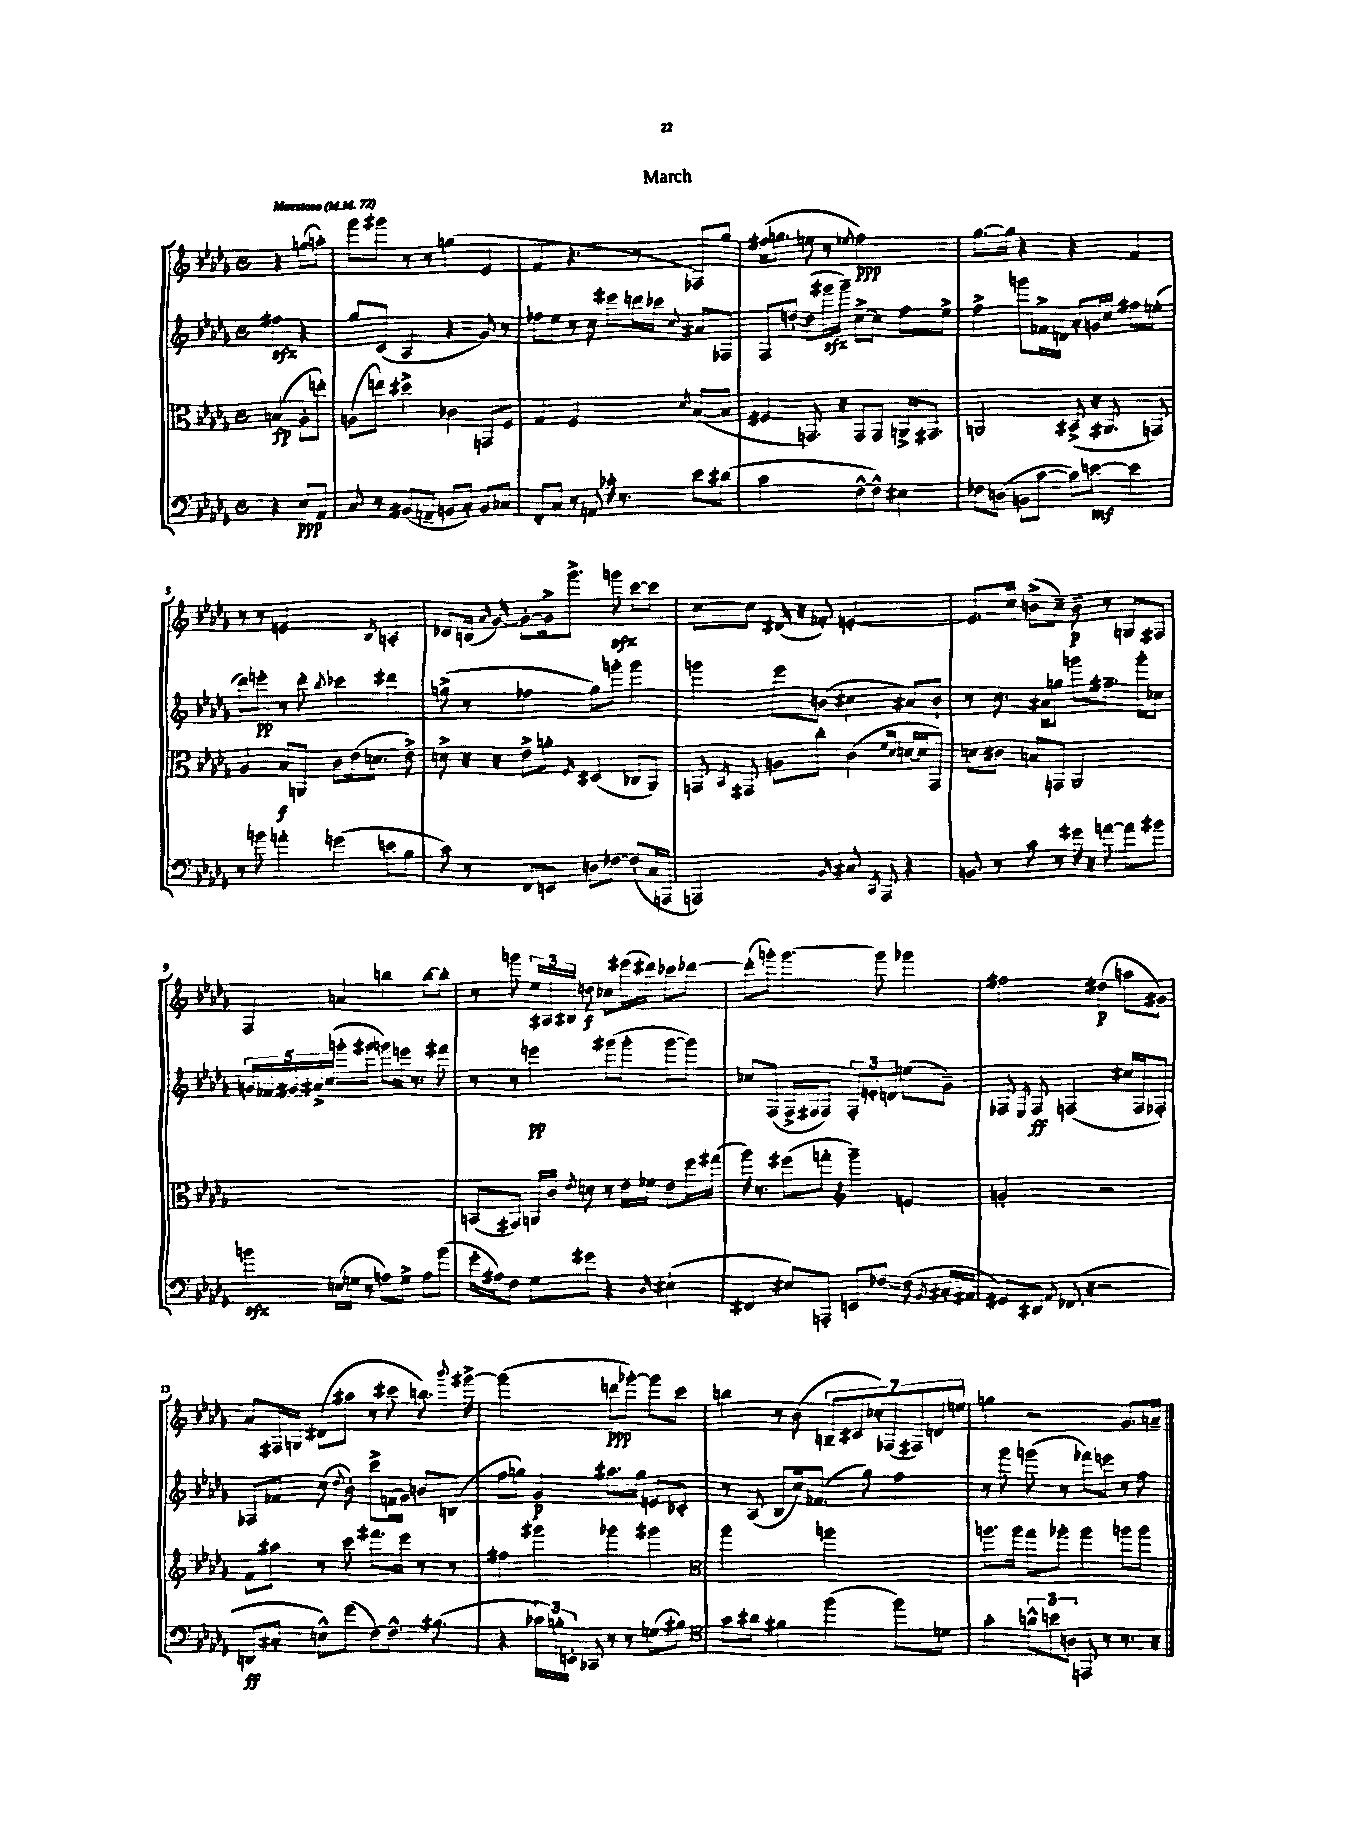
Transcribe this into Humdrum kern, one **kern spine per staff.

**kern	**kern	**kern	**kern
*staff4	*staff3	*staff2	*staff1
*clefF4	*clefC3	*clefG2	*clefG2
*k[b-e-a-d-g-]	*k[b-e-a-d-g-]	*k[b-e-a-d-g-]	*k[b-e-a-d-g-]
*M4/4	*M4/4	*M4/4	*M4/4
*met(c)	*met(c)	*met(c)	*met(c)
*MM72	*MM72	*MM72	*MM72
4r	(4B	4ff#	4r
8E-	8A-'	4r	(8gg
8AA-	8ee')	.	8aa')
=	=	=	=
8C	(8A	8gg-	8ggg-
8r	8ee)	(8c	8ggg#
(8BB#	4dd#^	4A-	8r
8AA~	.	.	8r
8BB	4c-	4r	(4gg
8C')	.	.	.
8BB	8GG	8g-)	4e-
8C-	8F	8r	.
=	=	=	=
8FF'	4G-	8ff-	4f
8C	.	8ee-	.
8r	2F	8r	4.r
8AA	.	8cc	.
16c-'	.	8eee#	.
8.r	.	.	.
.	.	16ddd	8r
.	.	16ccc-	.
.	8qd-	8qqcc	.
8e-	([8B-	8a#	8F-)
(8d#	8B-]	8F-	8gg-
=	=	=	=
2c	4F#	8F	(16ff#
.	.	.	8.gg
.	.	[8dd'	.
.	8.GG)	(8dd]	8ee
.	.	16ggg#	8r
.	16r	16ggg#~)	.
.	.	.	8qee-
[8F^^	8GG	[8cc^	2ff#)
8F^^])	8GG	8cc]	.
4E#	16AA^	8ff	.
.	8.GG#	.	.
.	.	8ee-^	.
=	=	=	=
8F-	2AA	4ff^	[8.gg-
(8D	.	.	.
.	.	.	16gg-]
8BB	.	8ggg	4r
[8c	.	16f-^	.
.	.	16d	.
8c])	(8BB#^	8a-'	4r
[8e	16r	16g	.
.	8.AA#	16cc	.
4e]	.	8ff#	4f
.	8GG)	(8ee'	.
=	=	=	=
8r	4A-	8ddd-)	8r
8b	.	8eee'	8r
4a'	8B-	8r	2e
.	8AA	8ddd-'	.
.	.	8qbb-	.
(4g	8c	4ccc-	.
.	(16e-	.	.
.	8.d	.	.
.	.	.	8qB-
8e	.	4ddd#	4A'
8B-	8e-^)	.	.
=	=	=	=
8c)	8d^	(8gg^	8c-
8r	16r	8r	(16B
.	.	.	16qqa-
.	16r	.	[16g-)
8FF	8e-^	4ff-	8g-'_
8EE	8a'	.	16g-^]
.	.	.	8.ggg-^
.	16qqF	.	.
8D	(4D#	8gg)	.
[8F-	.	8ggg'	8ggg
(8F-']	8C-	4ggg	[8ccc
16C	8AA-)	.	8ccc]
16AAA	.	.	.
=	=	=	=
2AAA)	8GG	4ggg	[8cc
.	8qBB-	.	.
.	8GG#	.	8cc]
.	8A	8eee-	(16d#
.	.	.	16r
.	8cc'	(8b	8f-')
16qqBB-	.	.	.
8C#	(4c	4cc#	[2e'
8qCC	.	.	.
8AAA	.	.	.
.	16qqf	.	.
.	16qqd-	.	.
4r	[16d	8a#)	.
.	16d]	.	.
.	8GG#)	8b`	.
=	=	=	=
8BB	8d	8r	8.e]
8r	8c#	8.cc	.
.	.	.	16cc
8c	8B	.	(8b^
.	.	16a#	.
8r	8GG	8gg	8cc~)
16g#	2AA-	8ggg	8b~
16r	.	.	.
[8a	.	8.ff#~	8r
8a]	.	.	8G
.	.	16ggg'	.
8b#	.	8cc-	8F#
=	=	=	=
4b	1r	20g	4F
.	.	20f-	.
.	.	20g#	.
.	.	20a#^	.
.	.	(20cc	.
(16E	.	8ggg'	4a
16G	.	.	.
8r	.	8ggg#	.
8A)	.	8ggg)	4bb
8G^	.	16eee	.
.	.	8.r	.
8A	.	.	[8bb
(8b	.	8fff#	8bb']
=	=	=	=
16g-'	(8BB	8r	8r
16A#)	.	.	.
8F	8GG#)	8r	8ggg
8G-	16AA	4eee	24ee-
.	.	.	24A#
.	16c	.	.
.	.	.	24B#
.	8qe-	.	.
8g#	8d	.	8dd
4r	8r	(8ggg#	8cc-
.	16e-	8ggg#'	(16eee#
.	16f-	.	16ddd#)
16qqD-	.	.	.
(4E#`	8e-	[8ggg#	8ccc-
.	16ff	8ggg#])	[8ddd-
.	(16gg#	.	.
=	=	=	=
4FF#	16aa-)	8cc-	(8ddd-']
.	8.r	.	.
.	.	(8F	8ggg')
8E#)	(8ff#	16F^	[4.ggg
.	.	16F#	.
8AAA'	8gg'	8F#)	.
*	*clefG2	*	*
8EE	4ggg-~)	12F#'	.
.	.	12e'	.
[8F-	.	.	8ggg]
.	.	12d	.
(8F-]	4e	(8ee	4ggg-
8qBB-	.	.	.
16C#'	.	8g-~)	.
16AA#	.	.	.
=	=	=	=
8GG#)	2g'	8F-	2ff#
.	.	8qE-	.
8DD#	.	8F-	.
8qAA-	.	.	.
(8.FF-	.	(2F	.
16r	.	.	.
2r	2r	.	(4dd#
.	.	16cc#	8aa
.	.	16F	.
.	.	8F-')	8g#)
=	=	=	=
8DD	8f	8F-	8a-
8C#'	8aa#	8f-	16F#
.	.	.	16G
8E^^)	8r	(8cc	(8d#
.	.	8qqdd-	.
(8g-	8ccc	8b-')	8aa#
[8F)	8.fff#	8ccc^	8r
8.F^^]	.	(16f	8ccc#
.	16eee-	16g-)	.
.	8r	8b	8.bb)
(8.B#	.	.	.
.	8r	(8B	.
.	.	.	8qqbbb-
.	.	.	[16ggg#^
=	=	=	=
4r	4ff#	8ff	(2ggg#]
.	.	8gg)	.
24c-)	4ggg#	4g-	.
24B'	.	.	.
24EE'	.	.	.
8CC-	.	.	.
8r	4ggg-	8.aa#	8ddd
8r	.	.	[8ggg-')
.	.	16gg	.
(8G	4ggg#	8e	8ggg-]
8B#)	.	8c-'	8ccc
=	=	=	=
*clefC4	*clefC3	*	*
8g-	2aa-	8r	4bb
8a#	.	(8A-	.
4f#	.	8B-	8r
.	.	16cc)	(8b-
.	.	(8.f-	.
(4ff	2aa	.	14B~
.	.	.	14c#
.	.	8gg-)	.
.	.	.	14cc-')
.	.	.	(14F-
8ff)	.	4ff	.
.	.	.	14F#)
.	.	.	14d
8d	.	.	.
.	.	.	14ee
=	=	=	=
4g-'	8.aa	8r	4gg
.	.	8ggg-	.
.	16aa	.	.
12a^^	8gg-	(8ggg	2r
12b	.	.	.
.	8aa-'	8r	.
12A	.	.	.
8EE	4aa-	8fff-)	.
8r	.	8eee	.
8.r	8aa	8r	8.g-
.	8aa	8ff	.
16r	.	.	16a~
==	==	==	==
*-	*-	*-	*-
